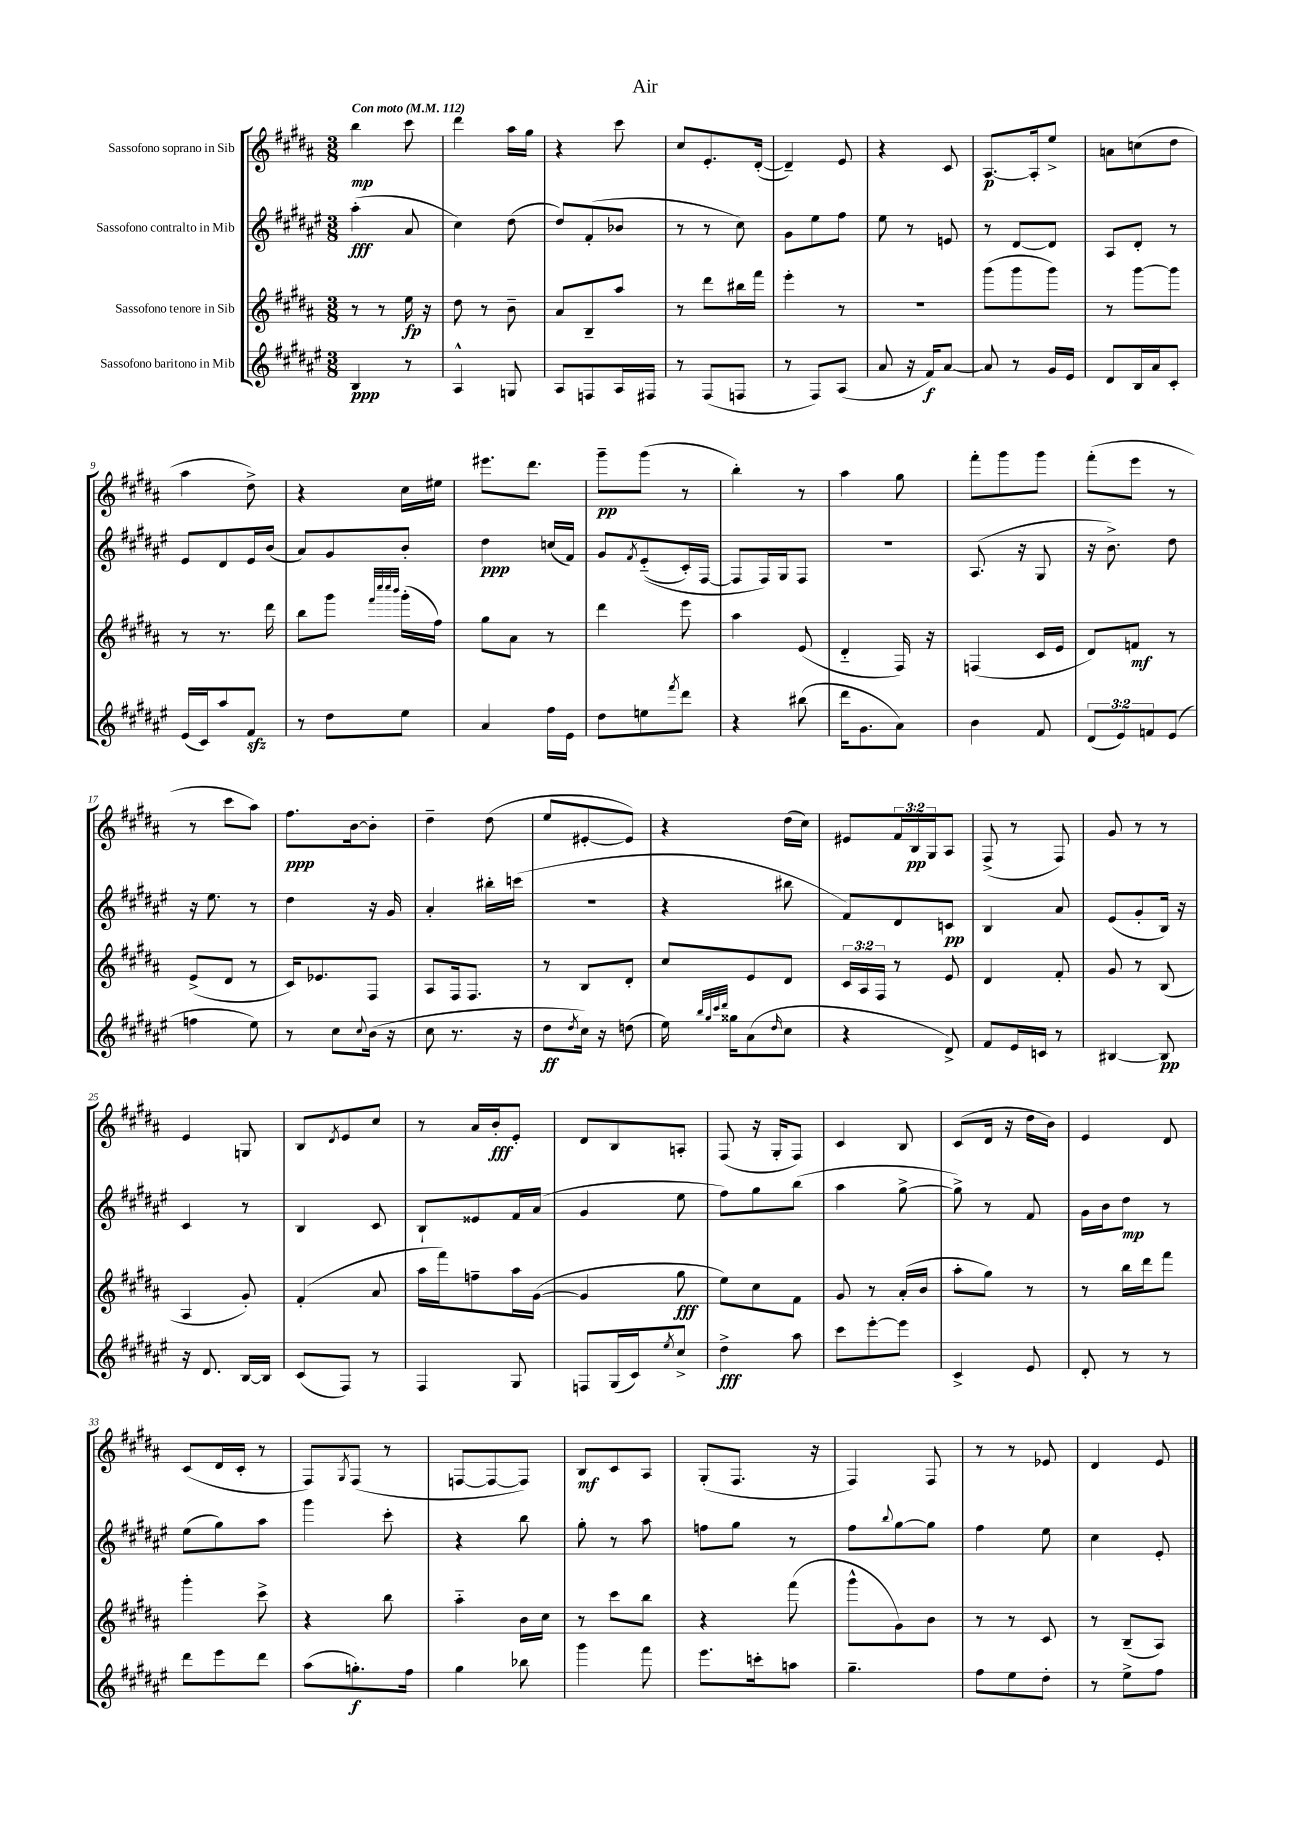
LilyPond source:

\header { title = "Air" }
<<
\new StaffGroup <<
\new Staff = "s0" \with { instrumentName = "Sassofono soprano in Sib" } {
    \clef treble \key b \major \numericTimeSignature \time 3/8 \override Staff.TupletNumber.text = #tuplet-number::calc-fraction-text \tempo "Con moto" 4 = 112
    b''4\mp cis'''8 |
    dis'''4 ais''16 gis''16 |
    r4 cis'''8 |
    cis''8 e'8.-. dis'16~-.( |
    dis'4--) e'8 |
    r4 cis'8 |
    ais8.~\p ais16-. e''8-> |
    a'8 c''8( dis''8 |
    ais''4 dis''8->) |
    r4 cis''16 eis''16 |
    eis'''8. dis'''8. |
    gis'''8--\pp gis'''8( r8 |
    b''4-.) r8 |
    ais''4 gis''8 |
    fis'''8-. gis'''8 gis'''8 |
    fis'''8-.( e'''8 r8 |
    r8 cis'''8 ais''8) |
    fis''8.\ppp b'16~ b'8-. |
    dis''4-- dis''8( |
    e''8 eis'8~-. eis'8) |
    r4 dis''16( cis''16) |
    eis'8 \tuplet 3/2 { fis'16 b16\pp gis16 } ais8 |
    fis8->( r8 fis8) |
    gis'8 r8 r8 |
    e'4 g8 |
    b8 \acciaccatura { dis'8 } e'8 cis''8 |
    r8 ais'16 b'16-.\fff e'8-. |
    dis'8 b8 a8-. |
    fis8( r16 gis16-. fis8) |
    cis'4 b8 |
    cis'8( dis'16 r16 dis''16 b'16) |
    e'4 dis'8 |
    cis'8( dis'16 cis'16-. r8 |
    fis8) \acciaccatura { gis8 } fis8( r8 |
    f8~ f8~ f8) |
    b8\mf cis'8 ais8 |
    gis8-.( fis8. r16 |
    fis4) fis8 |
    r8 r8 ees'8 |
    dis'4 e'8 \bar "|." |
}
\new Staff = "s1" \with { instrumentName = "Sassofono contralto in Mib" } {
    \clef treble \key fis \major \numericTimeSignature \time 3/8
    ais''4-.\fff( ais'8 |
    cis''4) dis''8( |
    dis''8) fis'8-.( bes'8 |
    r8 r8 cis''8) |
    gis'8 eis''8 fis''8 |
    eis''8 r8 e'8 |
    r8 dis'8~ dis'8 |
    ais8 dis'8-. r8 |
    eis'8 dis'8 eis'16 b'16( |
    ais'8) gis'8 b'8-. |
    dis''4\ppp c''16( fis'16) |
    gis'8 \acciaccatura { fis'8 } eis'8-_(\( cis'16-.) fis16~ |
    fis8 fis16\) gis16 fis8 |
    R4. |
    ais8.( r16 gis8 |
    r16 b'8.->) dis''8 |
    r16 eis''8. r8 |
    dis''4 r16 gis'16 |
    ais'4-. bis''16-. c'''16( |
    R4. |
    r4 bis''8 |
    fis'8) dis'8 c'8\pp |
    b4 ais'8 |
    eis'8( gis'8-. b16) r16 |
    cis'4 r8 |
    b4 cis'8 |
    b8-! eisis'8 fis'16 ais'16( |
    gis'4 eis''8 |
    fis''8) gis''8 b''8( |
    ais''4 gis''8~-> |
    gis''8->) r8 fis'8 |
    gis'16 b'16 dis''8\mp r8 |
    eis''8( gis''8) ais''8 |
    gis'''4 cis'''8-. |
    r4 b''8 |
    gis''8-. r8 ais''8 |
    f''8 gis''8 r8 |
    fis''8 \appoggiatura { b''8 } gis''8~ gis''8 |
    fis''4 eis''8 |
    cis''4 eis'8-. \bar "|." |
}
\new Staff = "s2" \with { instrumentName = "Sassofono tenore in Sib" } {
    \clef treble \key b \major \numericTimeSignature \time 3/8 \override Staff.TupletNumber.text = #tuplet-number::calc-fraction-text
    r8 r8 e''16\fp r16 |
    dis''8 r8 b'8-- |
    ais'8 b8-- ais''8 |
    r8 dis'''8 bis''16 fis'''16 |
    e'''4-. r8 |
    R4. |
    gis'''8( gis'''8 gis'''8) |
    r8 gis'''8~ gis'''8 |
    r8 r8. dis'''16 |
    b''8 gis'''8 \grace { fis'''32 cis''''32 cis''''32 b'''32 } gis'''16-.( fis''16) |
    gis''8 ais'8 r8 |
    dis'''4 e'''8 |
    ais''4 e'8( |
    dis'4-_ fis16) r16 |
    f4( cis'16 e'16 |
    dis'8) f'8\mf r8 |
    e'8->( dis'8 r8 |
    cis'16) ees'8. fis8 |
    ais8 fis16 fis8. |
    r8 b8 dis'8-. |
    cis''8 e'8 dis'8 |
    \tuplet 3/2 { cis'16 ais16 fis16 } r8 e'8 |
    dis'4 fis'8-. |
    gis'8 r8 b8( |
    ais4 gis'8-.) |
    fis'4-.( ais'8 |
    ais''16 fis'''16) f''8-- ais''16 gis'16~( |
    gis'4 gis''8\fff |
    e''8) cis''8 fis'8 |
    gis'8 r8 ais'16-.( b'16 |
    ais''8-. gis''8) r8 |
    r8 b''16 dis'''16 fis'''8 |
    gis'''4-. cis'''8-> |
    r4 b''8 |
    ais''4-_ b'16 cis''16 |
    r8 cis'''8 b''8 |
    r4 fis'''8( |
    gis'''8-^ gis'8) b'8 |
    r8 r8 cis'8 |
    r8 b8--( ais8) \bar "|." |
}
\new Staff = "s3" \with { instrumentName = "Sassofono baritono in Mib" } {
    \clef treble \key fis \major \numericTimeSignature \time 3/8 \override Staff.TupletNumber.text = #tuplet-number::calc-fraction-text
    b4\ppp r8 |
    ais4-^ g8 |
    ais8 f8 ais16 fis16 |
    r8 fis8( f8 |
    r8 fis8) ais8( |
    ais'8 r16 fis'16\f) ais'8~ |
    ais'8 r8 gis'16 eis'16 |
    dis'8 b16 ais'16 cis'8-. |
    eis'16( cis'16) ais''8 fis'8\sfz |
    r8 dis''8 eis''8 |
    ais'4 fis''16 eis'16 |
    dis''8 e''8 \acciaccatura { fis'''8 } dis'''8 |
    r4 bis''8( |
    dis'''16 gis'8. ais'8) |
    b'4 fis'8 |
    \tuplet 3/2 { dis'8( eis'8) f'8 } eis'8( |
    f''4 eis''8) |
    r8 cis''8 \appoggiatura { cis''8 } b'16( r16 |
    cis''8 r8. r16 |
    dis''8\ff \acciaccatura { dis''8 } cis''16) r16 d''8( |
    eis''16) \grace { b''32 gis''32 cis'''32 dis'''32 } gisis''16 ais'8( \grace { dis''16 } cis''8 |
    r4 dis'8->) |
    fis'8 eis'16 c'16 r8 |
    bis4~ bis8\pp |
    r16 dis'8. b16~ b16 |
    cis'8( fis8) r8 |
    fis4 gis8 |
    f8 gis16( cis'16) \acciaccatura { eis''8 } cis''8-> |
    dis''4->\fff ais''8 |
    cis'''8 eis'''8~-. eis'''8 |
    cis'4-> eis'8 |
    dis'8-. r8 r8 |
    dis'''8 eis'''8 dis'''8 |
    ais''8( g''8.-.\f) fis''16 |
    gis''4 bes''8 |
    gis'''4 fis'''8 |
    eis'''8. c'''16-. a''8 |
    gis''4.-- |
    fis''8 eis''8 dis''8-. |
    r8 eis''8-> fis''8 \bar "|." |
}
>>
>>
